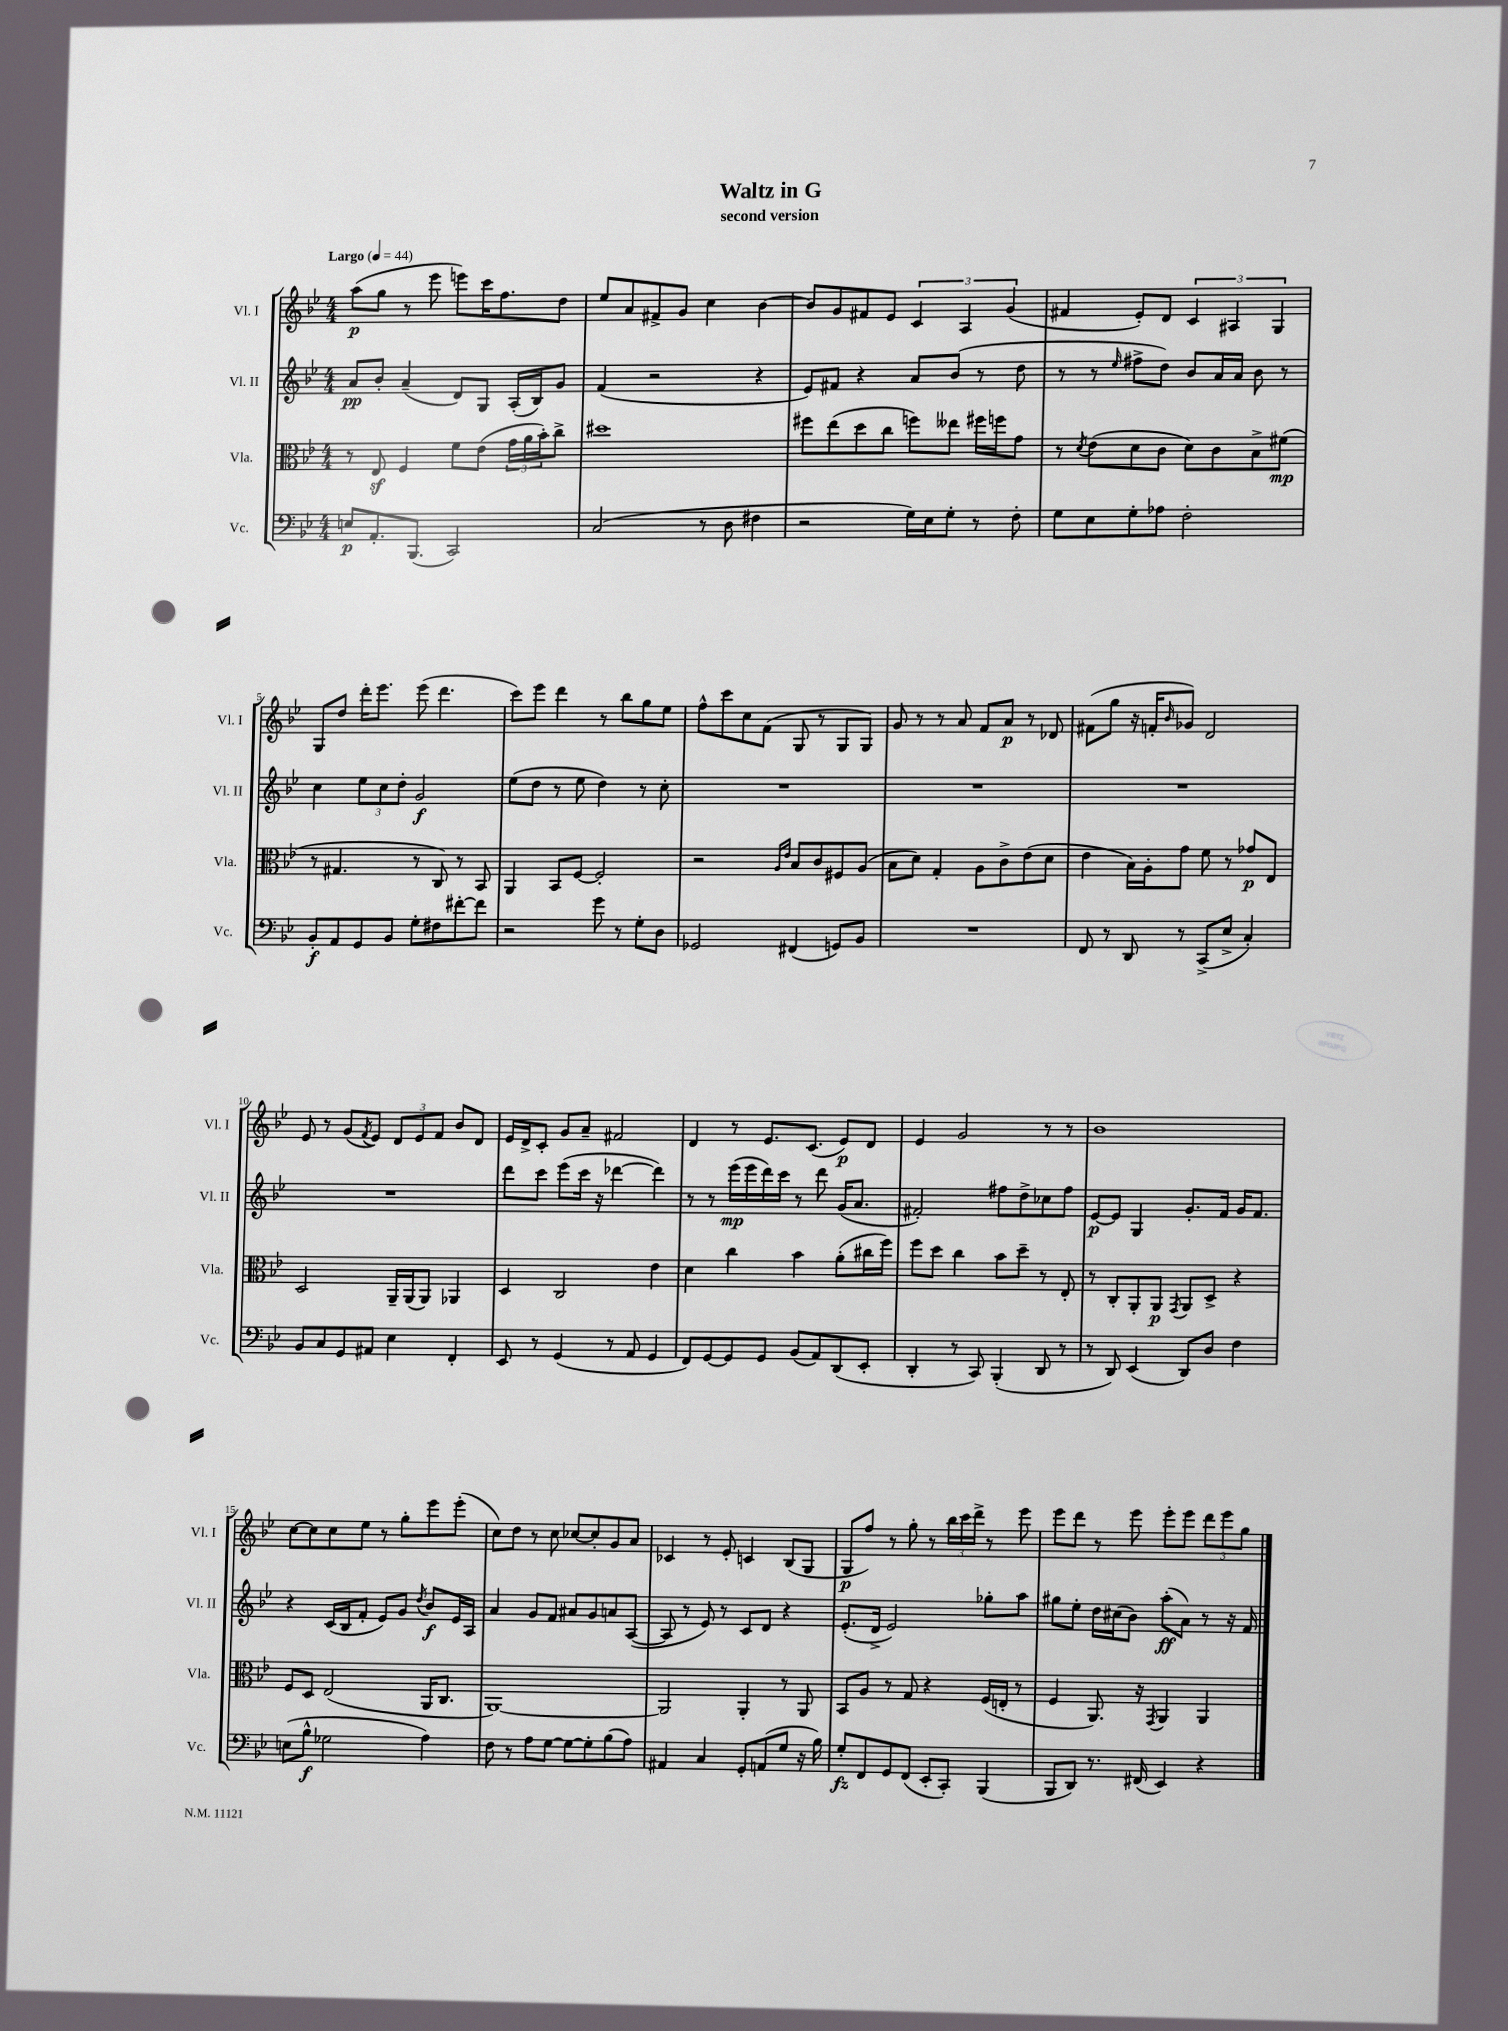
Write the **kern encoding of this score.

**kern	**kern	**kern	**kern
*staff4	*staff3	*staff2	*staff1
*clefF4	*clefC3	*clefG2	*clefG2
*k[b-e-]	*k[b-e-]	*k[b-e-]	*k[b-e-]
*M4/4	*M4/4	*M4/4	*M4/4
*MM44	*MM44	*MM44	*MM44
8E	8r	8a	(8aa
8.AA'	8E-	8b-'	8gg
.	4F	(4a~	8r
(8.BBB-	.	.	.
.	.	.	8eee-
2CC)	8f	8d)	8eee)
.	(8e-	8G	16ccc
.	.	.	8.ff
.	24g	(16A'	.
.	24a	.	.
.	.	16B-)	.
.	24b-')	.	.
.	8cc^	8g	8dd
=	=	=	=
(2C	1dd#	(4f	8ee-
.	.	.	8a
.	.	2r	8f#^
.	.	.	8g
8r	.	.	4cc
8D	.	.	.
4F#	.	4r	[4b-
=	=	=	=
2r	8ff#	8e-)	8b-]
.	(8ee-	8f#	8g
.	8dd	4r	8f#
.	8cc	.	8e-
16G)	8ff)	8a	6c
16E-	.	.	.
8G'	8ee--	(8b-	.
.	.	.	6A
8r	16ff#	8r	.
.	16ff	.	.
.	.	.	(6g
8F'	8g	8dd	.
=	=	=	=
8G	8r	8r	4f#
.	8qd	.	.
8E-	(8e-	8r	.
.	.	16qqee-	.
8G'	8d	8ff#^	8e-')
8A-	8c	8dd)	8d
2F'	8d)	8b-	6c
.	8c	16a	.
.	.	.	6A#
.	.	16a	.
.	8B-^	8b-	.
.	.	.	6G
.	(8f#	8r	.
=	=	=	=
8BB-'	8r	4cc	8G
8AA	4.G#	.	8dd
8GG	.	12ee-	16ddd'
.	.	.	8.eee-
.	.	12cc	.
8BB-	.	.	.
.	.	12dd'	.
8G'	8r	2g	(8eee-
8F#	8C)	.	4.ddd
[8f#'	8r	.	.
8f#]	8BB-	.	.
=	=	=	=
2r	4AA	(8ee-	8ccc)
.	.	8dd	8eee-
.	8BB-	8r	4ddd
.	[8F	8ee-	.
8g	2F']	4dd)	8r
8r	.	.	8bb-
8G'	.	8r	8gg
8D	.	8cc'	8ee-
=	=	=	=
2GG-	2r	1r	8ff^^
.	.	.	8ccc
.	.	.	8cc
.	.	.	(8f
.	16qqA	.	.
.	16qqe-	.	.
(4FF#	8B-	.	8G
.	8c	.	8r
8GG)	8F#	.	8G
8BB-	(8A	.	8G)
=	=	=	=
1r	8B-	1r	8g
.	8d)	.	8r
.	4G'	.	8r
.	.	.	8a
.	8A	.	8f
.	8c^	.	8a
.	(8e-	.	8r
.	8d	.	8d-
=	=	=	=
8FF	4e-	1r	(8f#
8r	.	.	8gg
8DD	16B-)	.	16r
.	16A'	.	16f'
.	.	.	16qqb-
8r	8g	.	8g-)
(8CC^	8f	.	2d
8E-^	8r	.	.
4C')	8g-	.	.
.	8E-	.	.
=	=	=	=
8BB-	2D	1r	8e-
8C	.	.	8r
8GG	.	.	(8g
.	.	.	8qf
8AA#	.	.	8e-)
4E-	16AA~	.	12d
.	(16AA	.	.
.	.	.	12e-
.	8AA)	.	.
.	.	.	12f
4FF'	4AA-	.	8b-
.	.	.	8d
=	=	=	=
8EE-	4D	8ddd	16e-
.	.	.	16d^
8r	.	8ccc	8c'
(4GG	2C	(8eee-	8g
.	.	16ccc	8a~
.	.	16r	.
8r	.	[4ddd-	2f#
8AA	.	.	.
4GG	4e-	4ddd-])	.
=	=	=	=
8FF)	4d	8r	4d
[8GG	.	8r	.
8GG]	4cc	(16eee-	8r
.	.	16eee-	.
8GG	.	16ddd)	8.e-
.	.	16ccc	.
(8BB-	4b-	8r	.
.	.	.	(8.c
8AA)	.	8ddd	.
(8DD	(8a'	(16g	8e-)
.	.	8.a	.
8EE-'	16cc#	.	8d
.	16ff)	.	.
=	=	=	=
4DD'	8ff	2f#')	4e-
.	8dd	.	.
8r	4cc	.	2g
8CC)	.	.	.
(4BBB-'	8b-	8ff#	.
.	8dd~	8dd^	.
8DD	8r	8cc-	8r
8r	8E-'	8ff#	8r
=	=	=	=
8r	8r	[8e-	1b-
8DD)	8C'	8e-]	.
(4EE-	8AA'	4G	.
.	8AA	.	.
.	8qGG	.	.
8DD)	8AA	8.g'	.
8D	8D^	.	.
.	.	16f	.
4F	4r	16g	.
.	.	8.f	.
=	=	=	=
(8E	8F	4r	[8cc
8B-^^	8D	.	8cc]
2G-	(2E-	(16c	8cc
.	.	16B-	.
.	.	8f'	8ee-
.	.	8e-)	8r
.	.	8g	8gg'
.	.	8qdd	.
4A)	16AA	8b-	8eee-
.	8.C	.	.
.	.	16e-	(8eee-'
.	.	16A	.
=	=	=	=
8F	[1AA)	4a	8cc)
8r	.	.	8dd
8A	.	8g	8r
[8G	.	8f	8cc
8G_	.	8a#	[8cc-
8G']	.	8g	8cc-']
(8B-	.	8a	8g
8A)	.	([8A	8a
=	=	=	=
4AA#	2AA]	8A]	4c-
.	.	8r	.
4C	.	8e-)	8r
.	.	8r	8e-'
8GG'	4AA'	8c	4c
(8AA	.	8d	.
8G	8r	4r	(8B-
16r	8AA	.	8G
16B-)	.	.	.
=	=	=	=
8G'	8BB-	(8.e-'	8G
8FF	8A	.	8ff)
.	.	16d^	.
8GG	8r	2e-)	8r
(8FF	8G	.	8gg'
8EE-'	4r	.	8r
8CC')	.	.	24bb-
.	.	.	24ccc
.	.	.	24ddd^
(4BBB-	(16F	8gg-'	8r
.	16E'	.	.
.	8r	8aa	8eee-
=	=	=	=
8BBB-	4F	8gg#	8eee-
8DD)	.	8ee-'	8ddd
8.r	8.AA)	16dd	8r
.	.	(16cc#	.
.	.	8b-)	8eee-
(16FF#	16r	.	.
.	8qGG	.	.
4EE-)	4AA	(8aa'	8eee-'
.	.	8a)	8eee-
4r	4AA	8r	12ddd
.	.	.	12eee-
.	.	16r	.
.	.	.	12gg
.	.	16f	.
==	==	==	==
*-	*-	*-	*-
